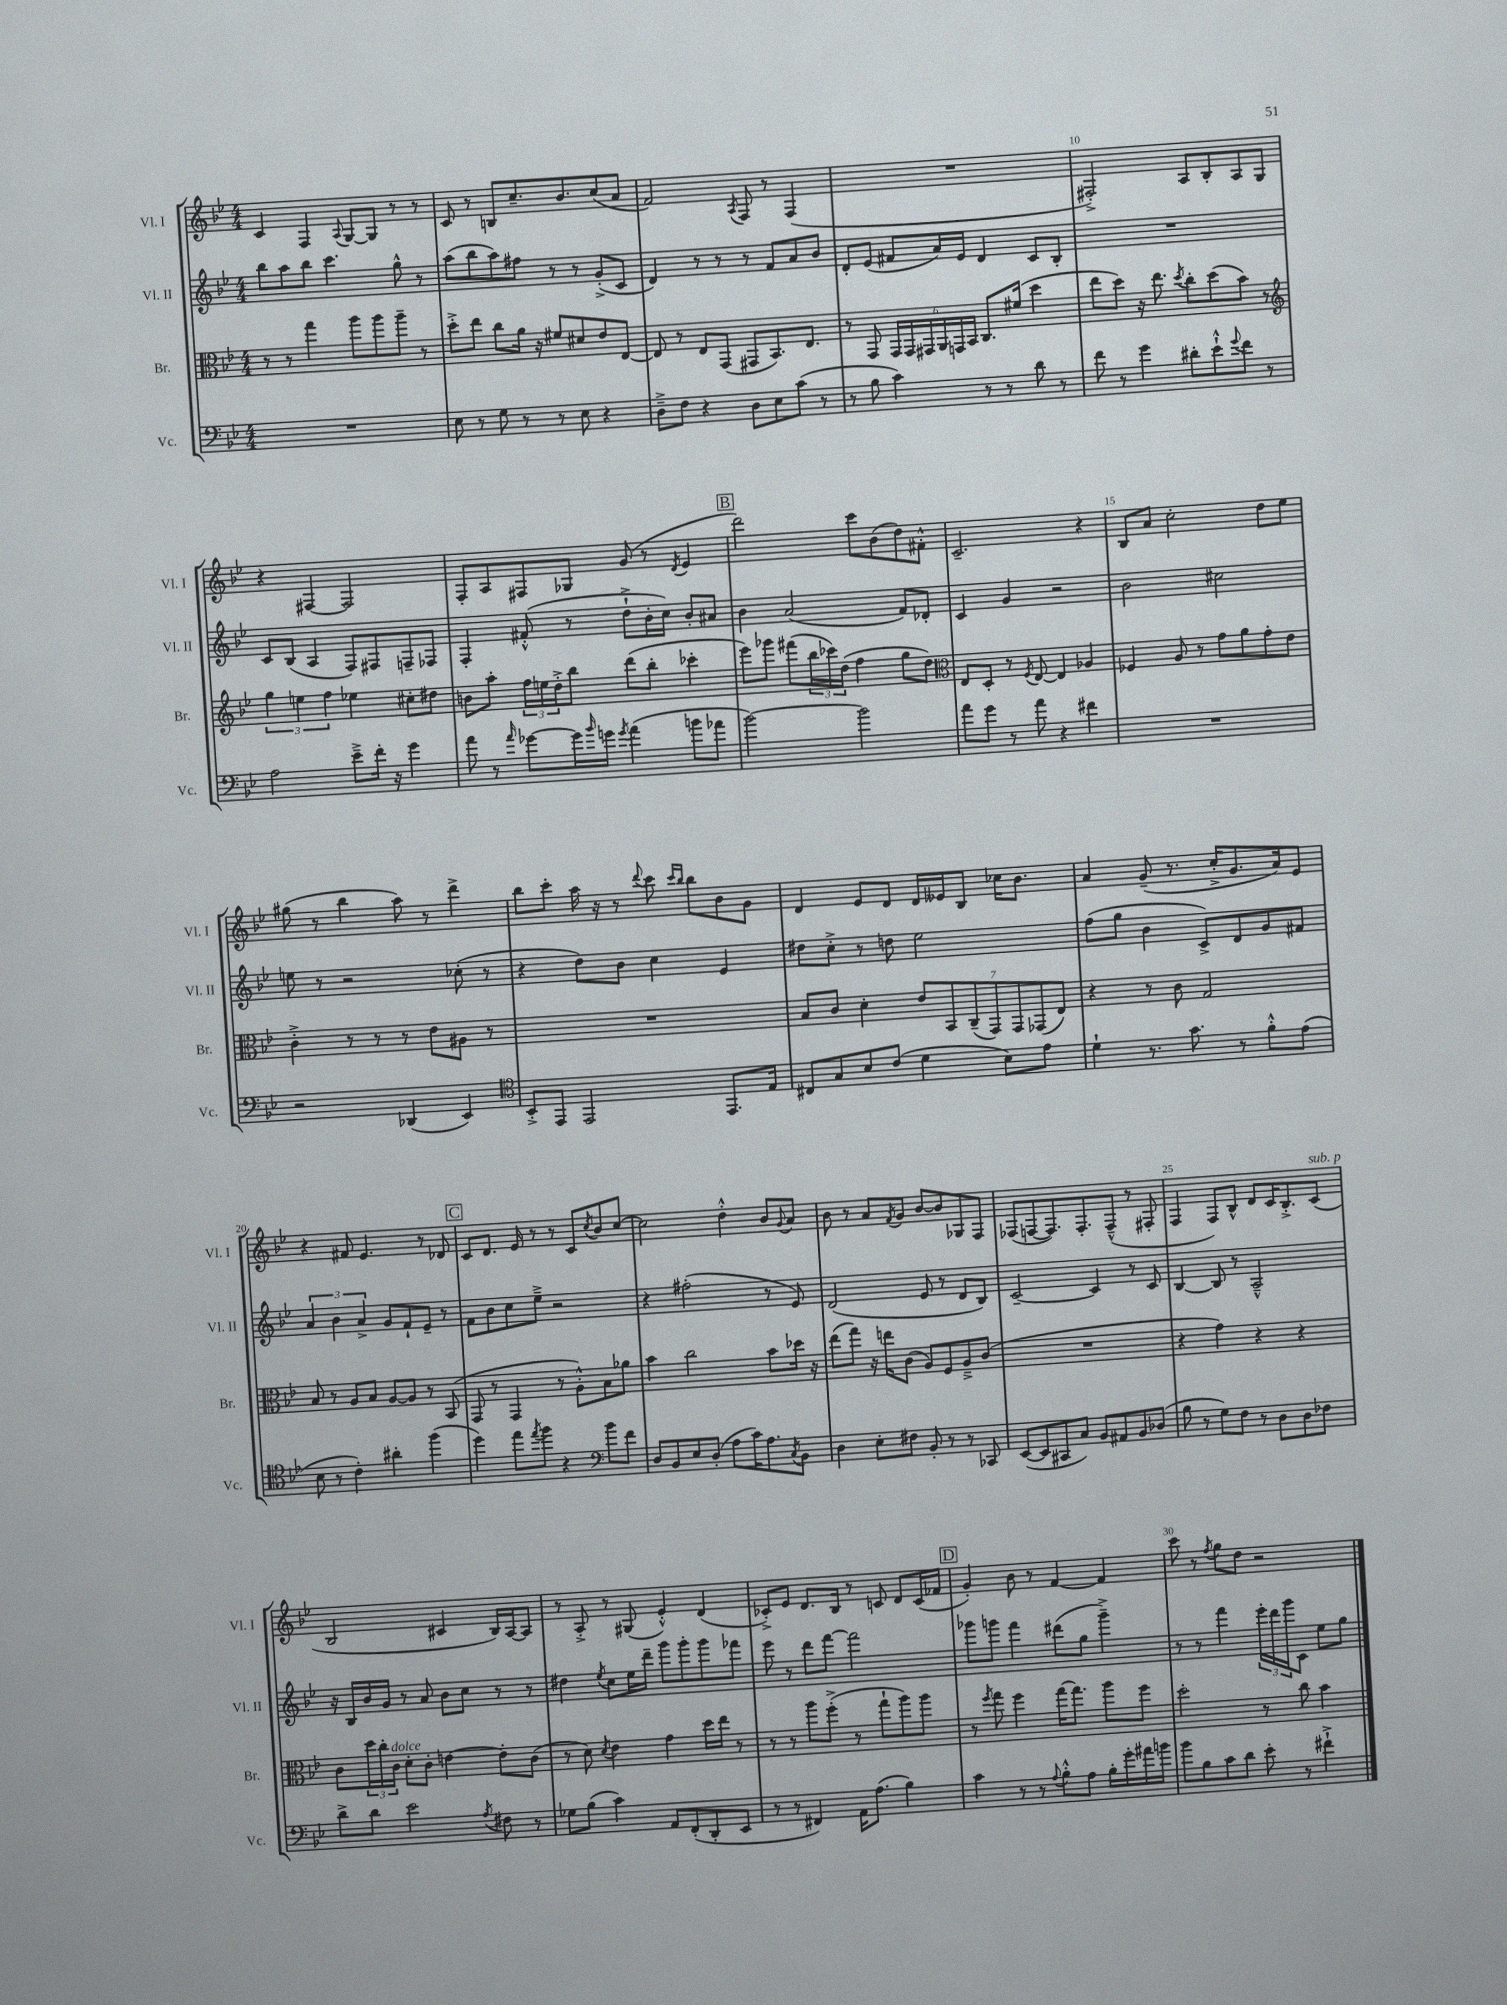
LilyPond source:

<<
\new StaffGroup <<
\new Staff = "s0" \with { instrumentName = "Vl. I" shortInstrumentName = "Vl. I" } {
    \clef treble \key bes \major \numericTimeSignature \time 4/4
    c'4 f4 \appoggiatura { a8 } g8~ g8 r8 r8 |
    c'8 r8 b8 c''8.-- bes'8. c''8( a'8 |
    f'2) \acciaccatura { a8 } f8 r8 f4( |
    R1 |
    fis2-.->) a8 bes8-. a8 g8 |
    r4 fis4~ fis2 |
    f8-. a8 fis8 ges8 g'8( r8 \acciaccatura { d'8 } ees'4 |
    \mark \markup { \box "B" } d'''2) c'''8 bes'8( d''8) fis'8-.-^ |
    c'2.-- r4 |
    bes8 a'8 c''2-. d''8 ees''8 |
    gis''8( r8 bes''4 a''8) r8 d'''4-> |
    bes''8 c'''8-. a''16 r16 r8 \appoggiatura { d'''8 } c'''8 \grace { c'''16 bes''16 } bes''8 bes'8 g'8 |
    d'4 ees'8 d'8 d'16 eeses'16 bes8 ces''16 bes'8. |
    a'4 g'8--( r8. c''16-.-> g'8. a'16) ees'8 |
    r4 fis'8 ees'4. r8 des'8 |
    \mark \markup { \box "C" } c'8 d'8. ees'16 r8 r8 c'8 \acciaccatura { c''8 } bes'8 c''8~ |
    c''2 d''4-.-^ bes'8 \appoggiatura { g'8 } a'8 |
    bes'8 r8 a'8 \acciaccatura { f'8 } g'8 bes'8~ bes'8 ges8 f8 |
    fes8( f8~ f8.) f8.-. f8---^( r8 fis8-. |
    f4 f8) bes8-^ d'8 c'16 bes8.-.-> c'8^\markup { \italic "sub. p" }( |
    bes2 cis'4 bes16) a16~ a8 |
    r8 a8-.-> r8 gis8( ees'4-.-^) d'4( |
    ces'8-.->) ees'8 d'8. bes16 r8 c'8 d'8 c'16( fes'16 |
    \mark \markup { \box "D" } g'4-.) bes'8 r8 f'4~ f'4 |
    c'''8 r8 \acciaccatura { f''8 } g''8 d''8 r2 \bar "|." |
}
\new Staff = "s1" \with { instrumentName = "Vl. II" shortInstrumentName = "Vl. II" } {
    \clef treble \key bes \major \numericTimeSignature \time 4/4
    bes''8 a''8 bes''8 c'''4. g''8-^ r8 |
    a''8( bes''8 a''8) fis''8 r8 r8 g'8-.->( c'8 |
    d'4) r8 r8 r8 f'8 a'8 bes'8 |
    d'8-. ees'8( fis'8 a'16) ees'16 d'4 c'8 bes8-. |
    R1 |
    c'8 bes8( a4 f8) fis8 f8-- fes8 |
    f4-. fis'8-.-^( r8 d''8-!-> bes'16-. c''16) bes'8-. ais'8 |
    \mark \markup { \box "B" } bes'4 a'2( f'8) des'8-. |
    c'4 g'4 r2 |
    bes'2 cis''2 |
    e''8 r8 r2 ces''8-.( r8 |
    r4 d''8) bes'8 c''4 ees'4 |
    dis''8 c''8-.-> r8 d''8 ees''2 |
    f''8( g''8 bes'4 c'8->) d'8 g'8 fis'8 |
    \tuplet 3/2 { a'4 bes'4 a'4-> } g'8 f'8-! ees'8-- r8 |
    \mark \markup { \box "C" } f'8 bes'8 c''8 ees''8---> r2 |
    r4 fis''2-.( r8 ees'8) |
    d'2( ees'8 r8 d'8 bes8) |
    c'2~-- c'4 r8 c'8 |
    bes4~ bes8 r8 a2---^ |
    r16 bes16 bes'16 g'16 r8 a'8 bes'8 c''8 r8 r8 |
    dis''4 \acciaccatura { ees''8 } c''8 ees''16 d'''16-- g'''8 g'''8-. g'''8 fes'''8 |
    ees'''8 r8 d'''8 f'''8~ f'''2 |
    \mark \markup { \box "D" } ges'''8 g'''8 f'''4 dis'''8( g''8 g'''4--->) |
    r8 r8 f'''4 \tuplet 3/2 { ees'''16-. d'''16 g'''16 } c'8 ees''8 g''8 \bar "|." |
}
\new Staff = "s2" \with { instrumentName = "Br." shortInstrumentName = "Br." } {
    \clef alto \key bes \major \numericTimeSignature \time 4/4
    r8 r8 g''4 a''8 a''8 a''8-- r8 |
    d''8-.-> ees''8 c''8 a'16 r16 fis'8 dis'8 ees'8 ees8~ |
    ees8 r8 ees8 g,8( gis,8 bes,8.) ees8. |
    r8 g,8 \tuplet 6/4 { g,16 g,16 gis,16 a,16 g,16 bes,16 } c8. fis'16( d''4 |
    ees''8 d''8) r16 ees''8. \acciaccatura { d''8 } c''8-. d''8( bes'8) r8 |
    \clef treble \tuplet 3/2 { g''4 e''4 f''4 } ees''4 cis''8-. dis''8 |
    b'8 a''8-. \tuplet 3/2 { f''16 e''16 d''16-.-> } bes''8 d'''8( bes''8-. ces'''4-. |
    \mark \markup { \box "B" } ees'''8) ges'''8 fis'''8( \tuplet 3/2 { bes''16 ces'''16) d''16( } f''4 g''8 d''8) |
    \clef alto ees8 d8-. r8 \acciaccatura { f8 } ees8~ ees4 aes4 |
    fes4 a8 r8 g'8 a'8 g'8-. ees'8 |
    c'4-.-> r8 r8 r8 ees'8 ais8 r8 |
    R1 |
    bes8 c'8 d'4-. \tuplet 7/4 { ees'8 bes,8 c8--( g,8) g,8 ges,8( ees8) } |
    r4 r8 c'8 g2 |
    bes8 r8 a8 bes8 a8~ a8 r8 bes,8( |
    \mark \markup { \box "C" } g,8 r8 g,4 r8 a8-.-^) bes8 aes'8 |
    bes'4 c''2 bes'8 des''16 r16 |
    ees''8( g''8) r16 e''16 c'8( a8) f8 a8---> c'8( |
    R1 |
    r4 g'4) r4 r4 |
    c'8 \tuplet 3/2 { d''16 c''16-. c'16^\markup { \italic "dolce" } } d'8-. c'8-. e'4~ e'8-. c'8( |
    r8 d'8) \acciaccatura { d'8 } ees'4 g'4 d''16 ees''16 r8 |
    r8 r8 a''8 f''8-.->( r8 g''8-! a''8) a''8 |
    \mark \markup { \box "D" } r8 \acciaccatura { f''8 } g''8 f''4 g''16~ g''8. a''8 f''8 |
    d''2-. r8 c''8 bes'4 \bar "|." |
}
\new Staff = "s3" \with { instrumentName = "Vc." shortInstrumentName = "Vc." } {
    \clef bass \key bes \major \numericTimeSignature \time 4/4
    R1 |
    ees8 r8 g8 r8 r8 ees8 r4 |
    d8---> f8 r4 d8 ees8 c'8( r8 |
    r8 bes8 c'4) r8 r8 d'8 r8 |
    f'8 r8 g'4 dis'8-. ees'8-!-^ \appoggiatura { g'8 } f'8 r8 |
    a2 ees'8---> f'16-. r16 g'4 |
    a'8 r8 \grace { a'16 } ges'8~ ges'16 \grace { bes'16 } g'16 \acciaccatura { g'8 } a'4( b'8 aes'8 |
    \mark \markup { \box "B" } bes'2~) bes'2 |
    a'8 g'8 r8 a'8 r4 fis'4 |
    R1 |
    r2 des,4( ees,4) |
    \clef tenor bes,8-.-> ees,8 ees,2 ees,8. ees16 |
    cis8 g8 bes8 c'8( d'4 bes8) ees'8 |
    d'4-! r8. g'8. r8 f'8-.-^ ees'8( |
    bes8 r8 c'4-.) ais'4-. f''4( |
    \mark \markup { \box "C" } d''4) ees''8 \acciaccatura { ees''8 } f''8 r4 \clef bass bes'8 f'8 |
    d8 bes,8 ees8 d8-.( a8 c'16) a8. \acciaccatura { c8 } bes,8 |
    d4 ees8-. fis8 bes,8-. r8 r8 ces,8 |
    ees,8~( ees,8 cis,8 c8) bes,8 ais,8 bes,8 des8( |
    bes8 r8 g8) f8 r8 d8 d8 fes8 |
    d'8-> d'8 ees'2 \acciaccatura { a8 } fis8 r8 |
    ges8 bes8( c'4) a,8 f,8-.( d,8-. ees,8 |
    r8 r8 fis,4) a,16 a8.( bes4) |
    \mark \markup { \box "D" } c'4 r8 r8 \appoggiatura { a8 } bes8-.-^ a8 bes16-. g'16-. ais'16 b'16 |
    bes'8 bes8 c'8 d'8 ees'8-. r8 fis'4-!-> \bar "|." |
}
>>
>>
\layout { \context { \Score currentBarNumber = #6 \override BarNumber.break-visibility = ##(#f #t #t) barNumberVisibility = #(every-nth-bar-number-visible 5) } }
